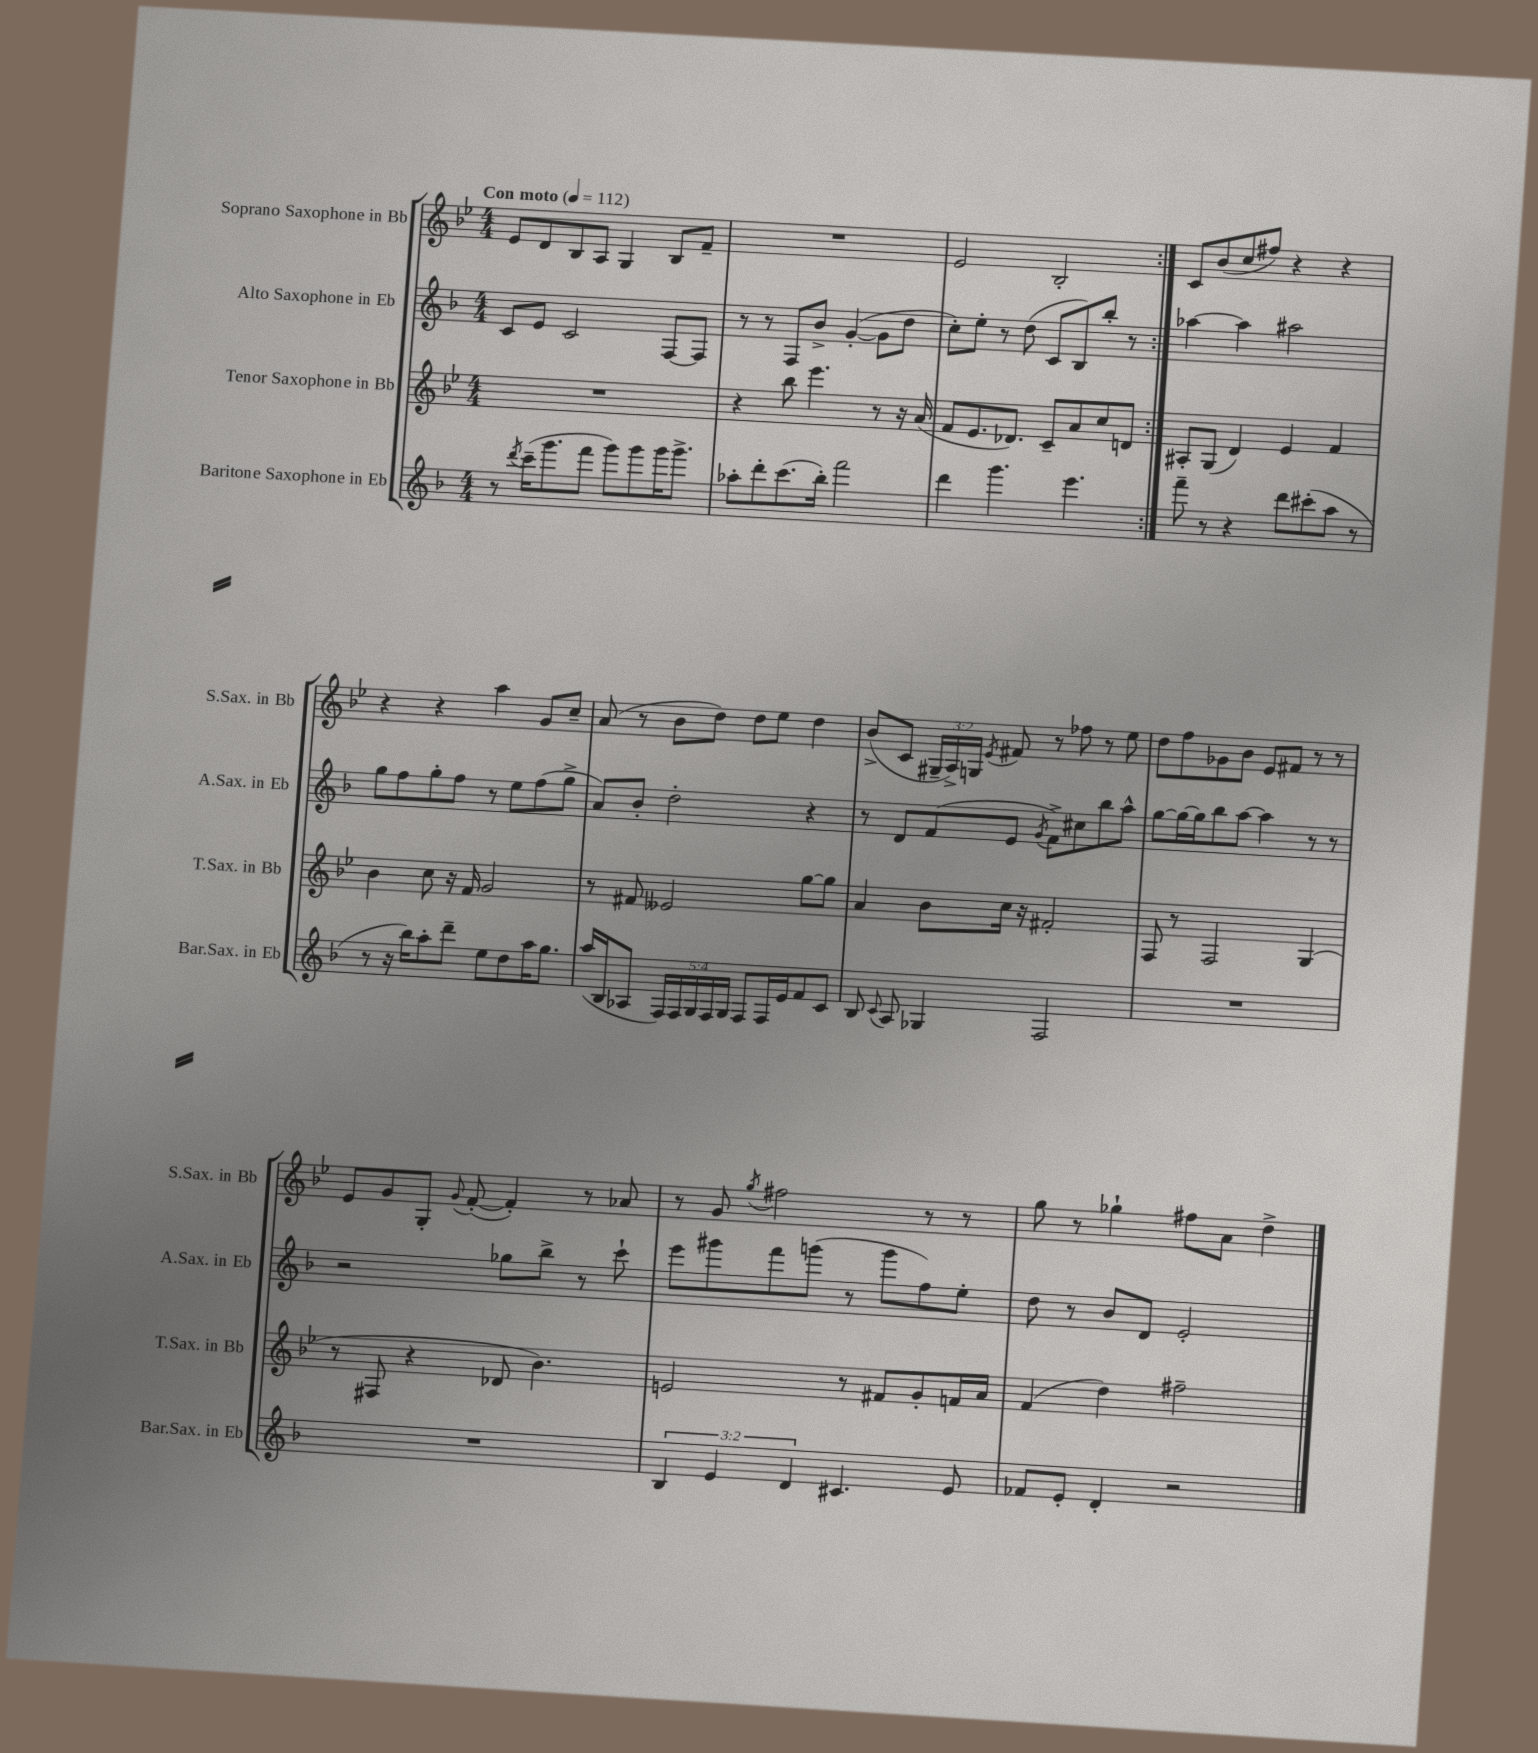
<<
\new StaffGroup <<
\new Staff = "s0" \with { instrumentName = "Soprano Saxophone in Bb" shortInstrumentName = "S.Sax. in Bb" } {
    \clef treble \key bes \major \numericTimeSignature \time 4/4 \override Staff.TupletNumber.text = #tuplet-number::calc-fraction-text \tempo "Con moto" 4 = 112
    \autoBeamOff \repeat volta 2 { ees'8[ d'8 bes8 a8] g4 bes8[ f'8]-- |
    R1 |
    ees'2 bes2-. | }
    c'8[ bes'8( c''8 fis''8]) r4 r4 |
    r4 r4 a''4 g'8[ c''8]-- |
    a'8( r8 bes'8[ d''8]) d''8[ ees''8] d''4 |
    bes'8[->( c'8] \tuplet 3/2 { gis16[-- a16->) g16] } \acciaccatura { ees'8 } fis'8 r8 fes''8 r8 ees''8 |
    d''8[ f''8 ges'8 bes'8] ees'8[ fis'8] r8 r8 |
    ees'8[ g'8 g8]-. \appoggiatura { g'8 } f'8~-.( f'4-.) r8 aes'8 |
    r8 g'8 \acciaccatura { g''8 } fis''2 r8 r8 |
    g''8 r8 ges''4-! fis''8[ a'8] d''4-> \bar "|." |
}
\new Staff = "s1" \with { instrumentName = "Alto Saxophone in Eb" shortInstrumentName = "A.Sax. in Eb" } {
    \clef treble \key f \major \numericTimeSignature \time 4/4
    \autoBeamOff \repeat volta 2 { c'8[ e'8] c'2 f8[~ f8] |
    r8 r8 f8[ bes'8]-> g'4~-.( g'8[ d''8] |
    c''8[-.) e''8]-. r8 d''8( c'8[ bes8) bes''8]-. r8 | }
    aes''4~ aes''4 ais''2 |
    g''8[ f''8 g''8-. f''8] r8 e''8[ f''8( g''8]-> |
    a'8[) bes'8]-. d''2-. r4 |
    r8 d'8[ f'8( e'8] \acciaccatura { g'8 } f'8[->) cis''8 bes''8 a''8]-^ |
    g''8[~ g''16~ g''16 bes''8 a''8]~ a''4 r8 r8 |
    r2 ges''8[ bes''8]-> r8 c'''8-! |
    e'''8[ gis'''8 f'''8 g'''8]( r8 g'''8[ f''8) e''8]-. |
    d''8 r8 bes'8[ d'8] e'2-. \bar "|." |
}
\new Staff = "s2" \with { instrumentName = "Tenor Saxophone in Bb" shortInstrumentName = "T.Sax. in Bb" } {
    \clef treble \key bes \major \numericTimeSignature \time 4/4
    \autoBeamOff \repeat volta 2 { R1 |
    r4 bes''8 ees'''4. r8 r16 a'16( |
    f'8[ ees'8. des'8.]) c'8[-- a'8 c''8 d'8] | }
    ais8[-. g8]( d'4) ees'4 f'4 |
    bes'4 c''8 r16 f'16 g'2 |
    r8 fis'8 eeses'2 g''8[~ g''8] |
    a'4 bes'8[ c''16] r16 fis'2-. |
    f8 r8 f2 g4( |
    r8 fis8 r4 des'8 bes'4.) |
    e'2 r8 fis'8[ g'8-. f'16 a'16] |
    f'4( d''4) fis''2-- \bar "|." |
}
\new Staff = "s3" \with { instrumentName = "Baritone Saxophone in Eb" shortInstrumentName = "Bar.Sax. in Eb" } {
    \clef treble \key f \major \numericTimeSignature \time 4/4 \override Staff.TupletNumber.text = #tuplet-number::calc-fraction-text
    \autoBeamOff \repeat volta 2 { r8 \acciaccatura { d'''8 } c'''16[--( g'''8. f'''8] g'''8[) g'''8 g'''16 g'''8.]-> |
    aes''8[-. d'''8-. c'''8.( bes''16]-.) f'''2 |
    d'''4 g'''4. e'''4. | }
    f'''8-- r8 r4 d'''8[ cis'''8-.( a''8] r8 |
    r8 r16 bes''16[) a''8-. d'''8]-- e''8[ d''8 a''16 g''8.] |
    a''16[( bes16 aes8] \tuplet 5/4 { f16[) f16 g16 f16 g16] } f8[ f16 e'16 f'8 c'8] |
    bes8 \appoggiatura { c'8 } a8 ges4 f2 |
    R1 |
    R1 |
    \tuplet 3/2 { bes4 e'4 d'4 } cis'4. e'8 |
    fes'8[ e'8]-. d'4-. r2 \bar "|." |
}
>>
>>
\layout { \context { \Score \remove "Bar_number_engraver" } }
